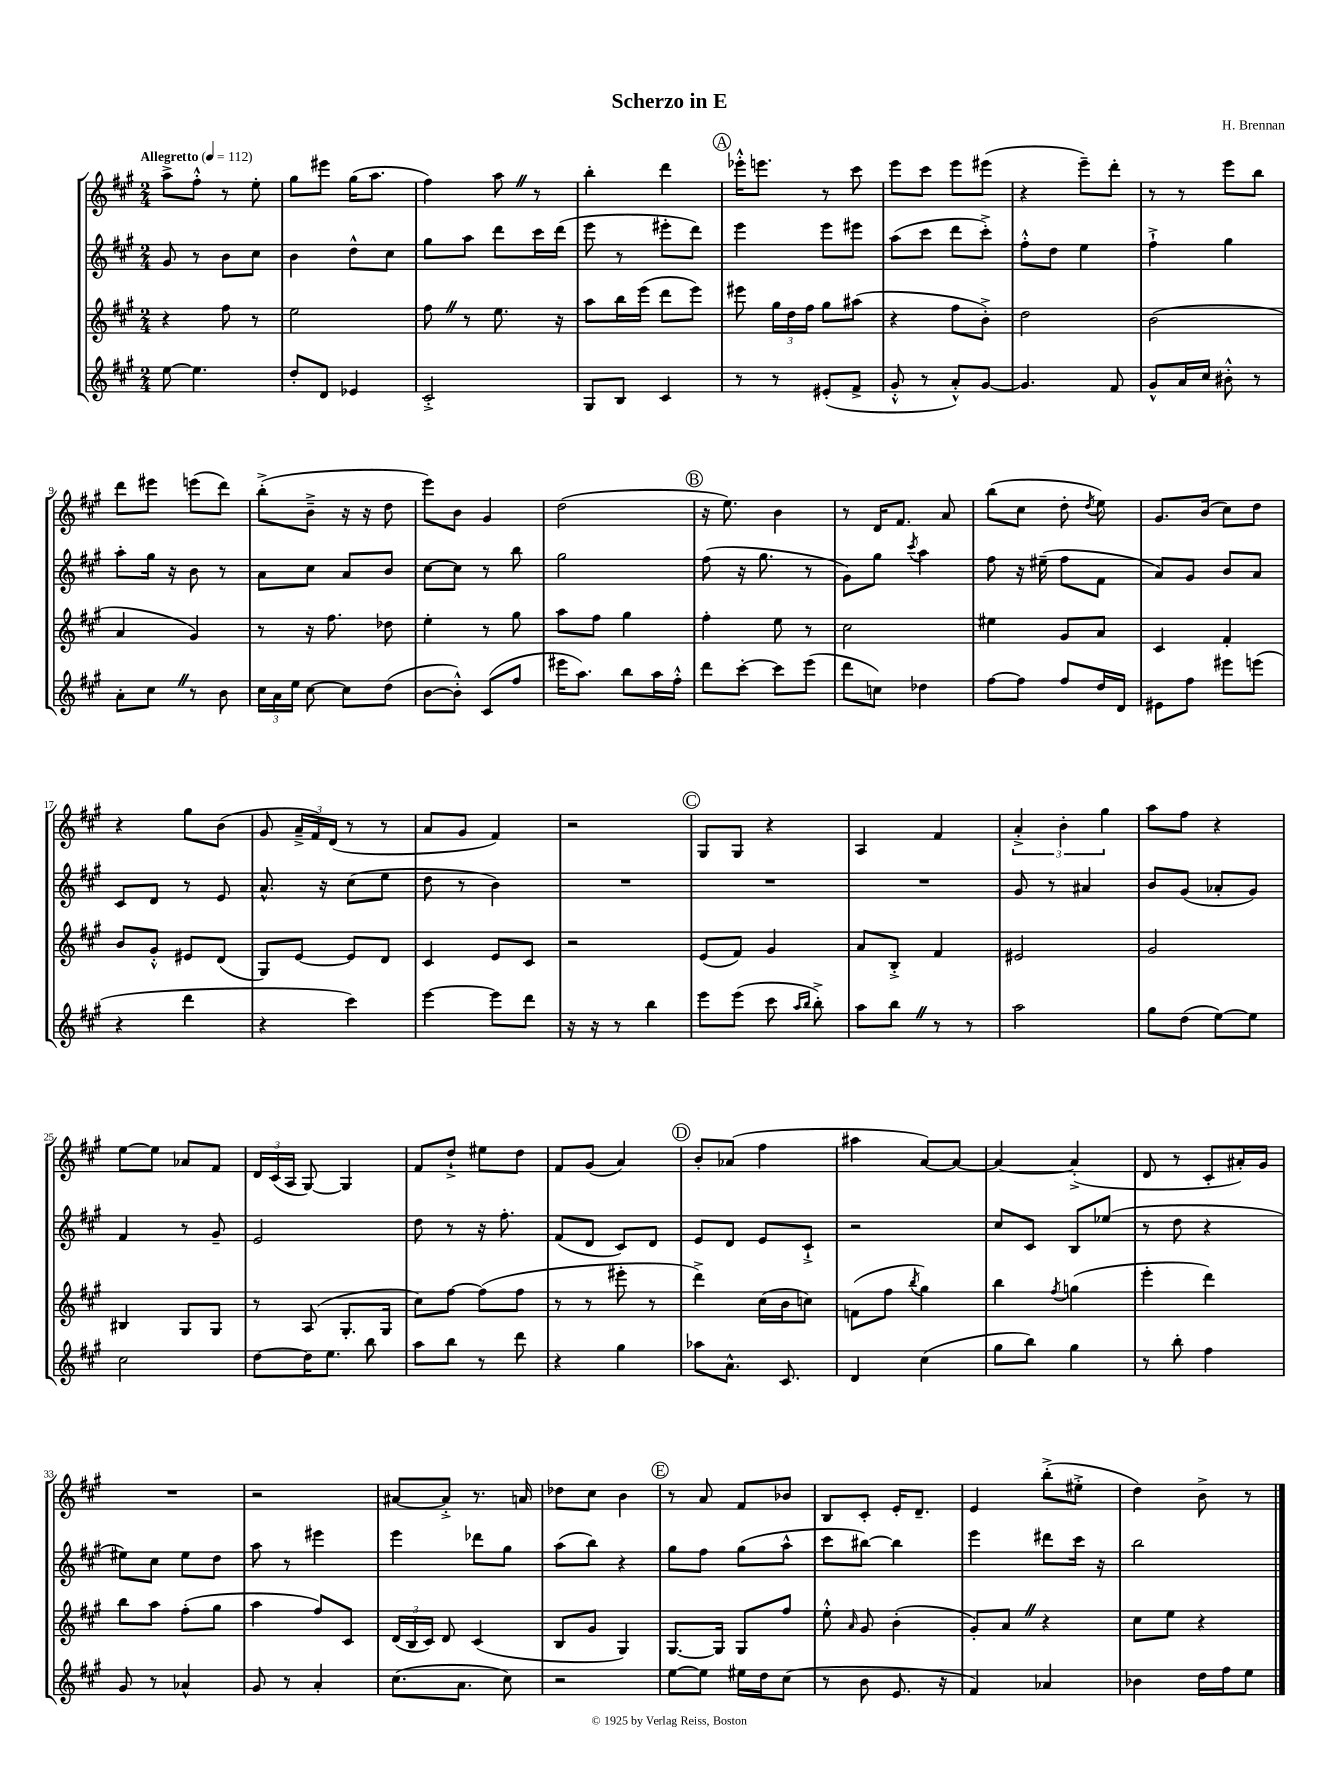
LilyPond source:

\header { title = "Scherzo in E" composer = "H. Brennan" }
<<
\new StaffGroup <<
\new Staff = "s0" {
    \clef treble \key a \major \numericTimeSignature \time 2/4 \tempo "Allegretto" 4 = 112
    \autoBeamOff a''8[-> fis''8]-.-^ r8 e''8-. |
    gis''8[ eis'''8] gis''16[( a''8.] |
    fis''4) a''8 \once \override BreathingSign.text = \markup { \musicglyph "scripts.caesura.straight" } \breathe r8 |
    b''4-. d'''4 |
    \mark \markup { \circle "A" } ees'''16[-.-^ e'''8.] r8 cis'''8 |
    e'''8[ cis'''8] e'''8[ eis'''8]( |
    r4 e'''8[--) d'''8]-. |
    r8 r8 e'''8[ b''8] |
    d'''8[ eis'''8] e'''8[( d'''8]) |
    b''8[-.->( b'8]---> r16 r16 d''8 |
    e'''8[) b'8] gis'4 |
    d''2( |
    \mark \markup { \circle "B" } r16 e''8.) b'4 |
    r8 d'16[ fis'8.] a'8 |
    b''8[( cis''8] d''8-. \acciaccatura { d''8 } e''8) |
    gis'8.[ b'16]( cis''8[) d''8] |
    r4 gis''8[ b'8]( |
    gis'8 \tuplet 3/2 { a'16[---> fis'16) d'16]( } r8 r8 |
    a'8[ gis'8] fis'4) |
    r2 |
    \mark \markup { \circle "C" } gis8[ gis8] r4 |
    a4 fis'4 |
    \tuplet 3/2 { a'4-.-> b'4-. gis''4 } |
    a''8[ fis''8] r4 |
    e''8[~ e''8] aes'8[ fis'8] |
    \tuplet 3/2 { d'16[ cis'16( a16] } gis8~) gis4 |
    fis'8[ d''8]-!-> eis''8[ d''8] |
    fis'8[ gis'8]( a'4) |
    \mark \markup { \circle "D" } b'8[-. aes'8]( fis''4 |
    ais''4 a'8[~) a'8]~ |
    a'4~ a'4-.->( |
    d'8 r8 cis'8[-. ais'16-.) gis'16] |
    R2 |
    r2 |
    ais'8[~ ais'8]-.-> r8. a'16 |
    des''8[ cis''8] b'4 |
    \mark \markup { \circle "E" } r8 a'8 fis'8[ bes'8] |
    b8[ cis'8]-. e'16[-. d'8.]-- |
    e'4 b''8[-.->( eis''8]-.-> |
    d''4) b'8-> r8 \bar "|." |
}
\new Staff = "s1" {
    \clef treble \key a \major \numericTimeSignature \time 2/4
    \autoBeamOff gis'8 r8 b'8[ cis''8] |
    b'4 d''8[-^ cis''8] |
    gis''8[ a''8] d'''8[ cis'''16 d'''16]( |
    e'''8 r8 eis'''8[-. d'''8]) |
    \mark \markup { \circle "A" } e'''4 e'''8[ eis'''8] |
    a''8[( cis'''8] d'''8[ cis'''8]-.->) |
    fis''8[-.-^ d''8] e''4 |
    fis''4-!-> gis''4 |
    a''8[-. gis''16] r16 b'8 r8 |
    a'8[ cis''8] a'8[ b'8] |
    cis''8[~ cis''8] r8 b''8 |
    gis''2 |
    \mark \markup { \circle "B" } fis''8( r16 gis''8. r8 |
    gis'8[) gis''8] \acciaccatura { cis'''8 } a''4 |
    fis''8 r16 eis''16--( fis''8[ fis'8] |
    a'8[) gis'8] b'8[ a'8] |
    cis'8[ d'8] r8 e'8 |
    a'8.-^ r16 cis''8[( e''8] |
    d''8 r8 b'4) |
    R2 |
    \mark \markup { \circle "C" } R2 |
    R2 |
    gis'8 r8 ais'4 |
    b'8[ gis'8]( aes'8[-. gis'8]) |
    fis'4 r8 gis'8-- |
    e'2 |
    d''8 r8 r16 fis''8.-. |
    fis'8[( d'8] cis'8[) d'8] |
    \mark \markup { \circle "D" } e'8[ d'8] e'8[ cis'8]-!-> |
    r2 |
    cis''8[ cis'8] b8[ ees''8]( |
    r8 d''8 r4 |
    eis''8[) cis''8] eis''8[ d''8] |
    a''8 r8 eis'''4 |
    e'''4 des'''8[ gis''8] |
    a''8[( b''8]) r4 |
    \mark \markup { \circle "E" } gis''8[ fis''8] gis''8[( a''8]-^ |
    cis'''8[ bis''8]~) bis''4 |
    e'''4 dis'''8[ cis'''16] r16 |
    b''2 \bar "|." |
}
\new Staff = "s2" {
    \clef treble \key a \major \numericTimeSignature \time 2/4
    \autoBeamOff r4 fis''8 r8 |
    e''2 |
    fis''8 \once \override BreathingSign.text = \markup { \musicglyph "scripts.caesura.straight" } \breathe r8 e''8. r16 |
    a''8[ b''16 e'''16]( d'''8[ e'''8]) |
    \mark \markup { \circle "A" } eis'''8 \tuplet 3/2 { gis''16[ d''16 fis''16] } gis''8[ ais''8]( |
    r4 fis''8[ b'8]-.->) |
    d''2 |
    b'2( |
    a'4 gis'4) |
    r8 r16 fis''8. des''8 |
    e''4-. r8 gis''8 |
    a''8[ fis''8] gis''4 |
    \mark \markup { \circle "B" } fis''4-. e''8 r8 |
    cis''2 |
    eis''4 gis'8[ a'8] |
    cis'4 fis'4-. |
    b'8[ gis'8]-.-^ eis'8[ d'8]( |
    gis8[) e'8]~ e'8[ d'8] |
    cis'4 e'8[ cis'8] |
    r2 |
    \mark \markup { \circle "C" } e'8[( fis'8]) gis'4 |
    a'8[ b8]-.-> fis'4 |
    eis'2 |
    gis'2 |
    bis4 gis8[ gis8] |
    r8 a8( gis8.[-. gis16] |
    cis''8[) fis''8]~ fis''8[( fis''8] |
    r8 r8 eis'''8-. r8 |
    \mark \markup { \circle "D" } d'''4->) cis''16[( b'16 c''8]) |
    f'8[( fis''8] \acciaccatura { b''8 } gis''4) |
    b''4 \acciaccatura { fis''8 } g''4( |
    e'''4-. d'''4) |
    b''8[ a''8] fis''8[-.( gis''8] |
    a''4 fis''8[) cis'8] |
    \tuplet 3/2 { d'16[( b16 cis'16]) } d'8 cis'4( |
    b8[ gis'8] gis4) |
    \mark \markup { \circle "E" } gis8.[~ gis16] gis8[ fis''8] |
    e''8-.-^ \grace { a'16 } gis'8 b'4-.( |
    gis'8[-.) a'8] \once \override BreathingSign.text = \markup { \musicglyph "scripts.caesura.straight" } \breathe r4 |
    cis''8[ e''8] r4 \bar "|." |
}
\new Staff = "s3" {
    \clef treble \key a \major \numericTimeSignature \time 2/4
    \autoBeamOff e''8~ e''4. |
    d''8[-. d'8] ees'4 |
    cis'2-.-> |
    gis8[ b8] cis'4 |
    \mark \markup { \circle "A" } r8 r8 eis'8[-.( fis'8]-> |
    gis'8-.-^ r8 a'8[-.-^) gis'8]~ |
    gis'4. fis'8 |
    gis'8[-^ a'16 cis''16] bis'8-.-^ r8 |
    a'8[-. cis''8] \once \override BreathingSign.text = \markup { \musicglyph "scripts.caesura.straight" } \breathe r8 b'8 |
    \tuplet 3/2 { cis''16[ a'16 e''16] } cis''8~ cis''8[ d''8]( |
    b'8[~ b'8]-.-^) cis'8[( fis''8] |
    eis'''16[ a''8.]) b''8[ a''16 fis''16]-.-^ |
    \mark \markup { \circle "B" } d'''8[ cis'''8]~-. cis'''8[ e'''8]( |
    d'''8[ c''8]) des''4 |
    fis''8[~ fis''8] fis''8[ d''16 d'16] |
    eis'8[ fis''8] eis'''8[ e'''8]( |
    r4 d'''4 |
    r4 cis'''4) |
    e'''4~ e'''8[ d'''8] |
    r16 r16 r8 b''4 |
    \mark \markup { \circle "C" } e'''8[ e'''8]( cis'''8 \grace { a''16[ b''16] } b''8-.->) |
    a''8[ b''8] \once \override BreathingSign.text = \markup { \musicglyph "scripts.caesura.straight" } \breathe r8 r8 |
    a''2 |
    gis''8[ d''8]( e''8[~) e''8] |
    cis''2 |
    d''8[~ d''16 e''8.] b''8 |
    a''8[ b''8] r8 d'''8 |
    r4 gis''4 |
    \mark \markup { \circle "D" } aes''8[ a'8.]-^ cis'8. |
    d'4 cis''4( |
    gis''8[ b''8]) gis''4 |
    r8 b''8-. fis''4 |
    gis'8 r8 aes'4-^ |
    gis'8 r8 a'4-. |
    cis''8.[( a'8.] cis''8) |
    r2 |
    \mark \markup { \circle "E" } e''8[~ e''8] eis''16[ d''16 cis''8]( |
    r8 b'8 e'8. r16 |
    fis'4) aes'4 |
    bes'4 d''16[ fis''16 e''8] \bar "|." |
}
>>
>>
